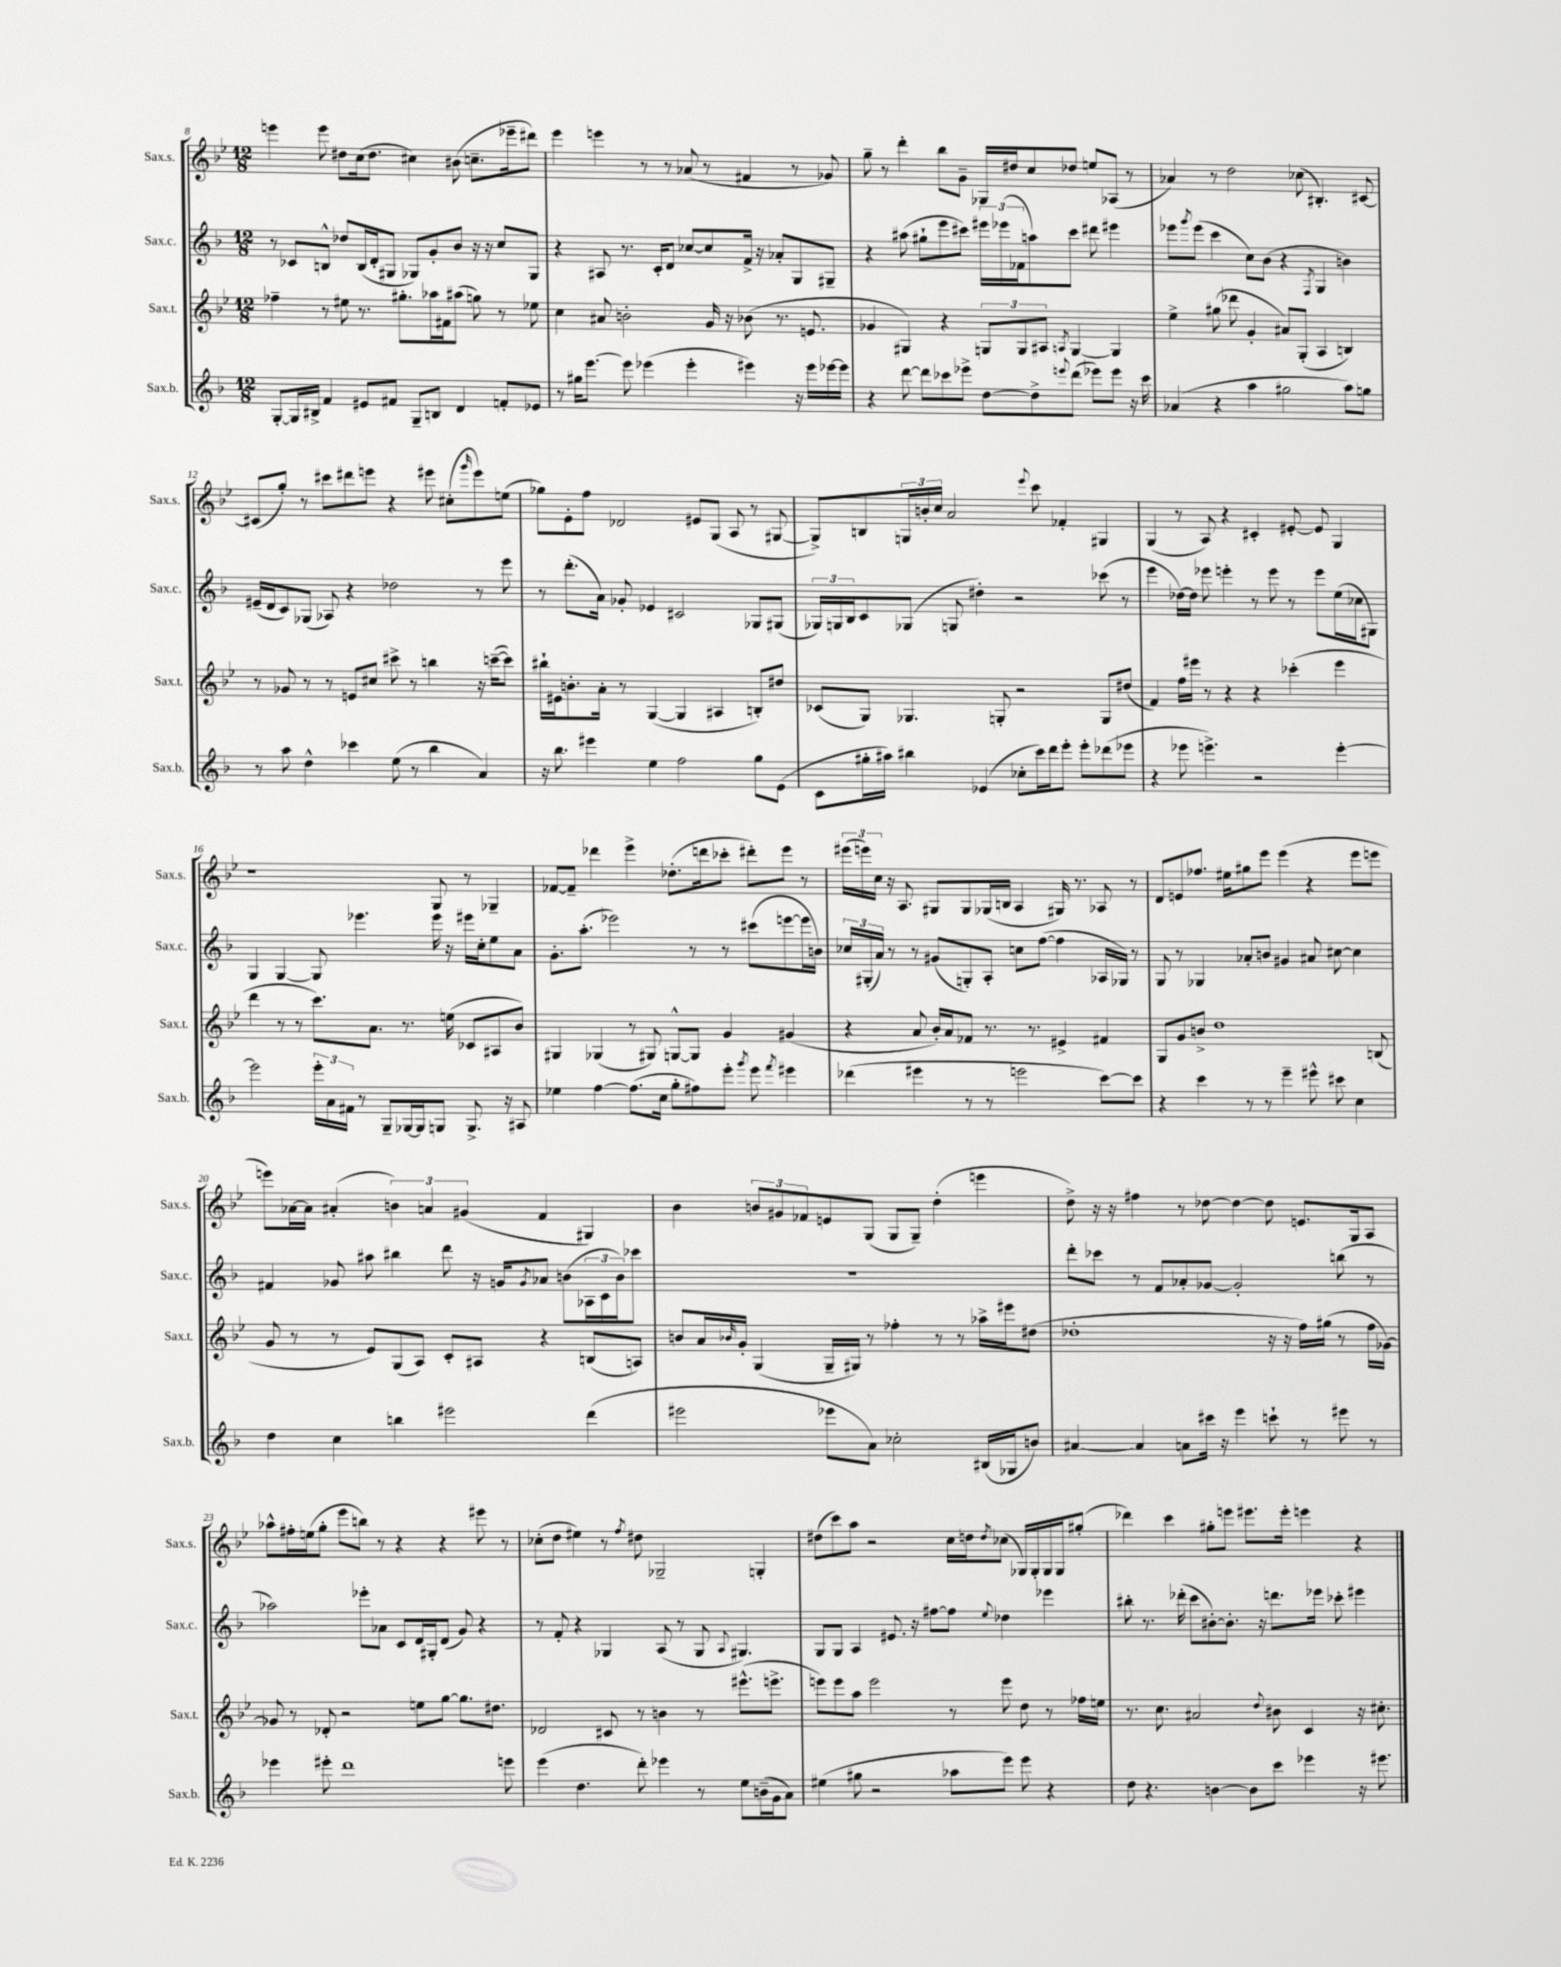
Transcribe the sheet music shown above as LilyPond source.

<<
\new StaffGroup <<
\new Staff = "s0" \with { instrumentName = "Sax.s." shortInstrumentName = "Sax.s." } {
    \clef treble \key bes \major \numericTimeSignature \time 12/8
    e'''4 e'''8 dis''8 c''16( dis''8. cis''4) bis'8( c''8.-- ees'''16-- dis'''8) |
    ees'''4 e'''4 r8 r8 aes'8( r8 fis'4 r8 ges'8) |
    g''8-- r8 d'''4-. bes''8 g'8-- ges16 dis''16 c''8 des''8 e''8 aes8( r8 |
    aes'4) r8 d''2 ces''8( bis4.-.) cis'8~ |
    cis'8( g''8-.) r8 cis'''8 dis'''8 e'''8 r4 eis'''8 cis''8-.( \grace { g'''16 } eis'''8) e''8( |
    ges''8) ees'8-. f''8 des'2 eis'8 g8( a8 r8 gis8~ |
    gis8->) b8 \tuplet 3/2 { g16 b'16-. c''16 } a'2 \appoggiatura { ees'''8 } c'''8 fes'4-. gis4 |
    g4( r8 a8) r4 cis'4-. eis'8~-. eis'8 g4 |
    r1 g8 r8 ges4-- |
    fes'8~ fes'8-- des'''4 ees'''4-> des''8.-.( d'''16 ces'''8-. dis'''8-.) ees'''8 r8 |
    \tuplet 3/2 { eis'''16( e'''16) c''16 } r16 a8. gis8 gis8 ges16( b16 a4 gis16) r8. aes8 r8 |
    d'8 e'8 fes''8. eis''16 gis''8 ees'''8 ees'''4( r4 ees'''8 e'''8 |
    e'''8) aes'16~ aes'16 ais'4-.( \tuplet 3/2 { b'4) a'4 gis'4( } f'4 gis4) |
    bes'4 \tuplet 3/2 { b'8 gis'8 fes'8 } e'8 g8( g8 g8--) d''4-.( e'''4 |
    d''8->) r16 r16 fis''4 r8 des''8~ des''4~ des''8 e'8. g16 a8 |
    aes''8-^ fis''16-. e''16( g''8-. ees'''8 b''8) r8 r4 r4 eis'''8 r8 |
    ces''8-.( d''8 eis''4) r8 \acciaccatura { f''8 } dis''8 ges2-- g4-. |
    dis''8( c'''8) a''8 r2 c''16 d''16 \acciaccatura { d''8 } ces''8( ges16) ges16-. ges16 ges16 gis''8-.( |
    des'''4) c'''4 gis''8-. e'''8 eis'''8. eis'''16-. e'''4 r4 \bar "|." |
}
\new Staff = "s1" \with { instrumentName = "Sax.c." shortInstrumentName = "Sax.c." } {
    \clef treble \key f \major \numericTimeSignature \time 12/8
    r8 ces'8 b8-^ des''8 b16( d'16-. gis8 ges8) g'8-. bes'8 r16 r16 c''8 ges8 |
    r4 ais8 r8. c'16-. d'8 ces''8~ ces''8 f'16-> r16 aes'8-. g8 gis8-- |
    r4 ais''8( gis''8-! e'''8 cis'''8) \tuplet 3/2 { eis'''16 ees'''16( fes'16 } a''8) cis'''8 dis'''8 eis'''4 |
    ees'''8 \acciaccatura { g'''8 } ees'''8( c'''4 c''8) bes'8( r4 \acciaccatura { f8 } g4 b'4) |
    eis'16--( d'16 c'8) ges8( aes8) r4 des''2 r8 e'''8 |
    r8 d'''8.-.( a'16) ges'8-. ees'4 cis'2 ges8 gis8( |
    \tuplet 3/2 { ges16) g16 bes16 } c'8 ges8( g8 dis''4-.) r2 ces'''8( r8 |
    e'''4 des''16~) des''16 ees'''8 e'''4-. r8 e'''8 r8 e'''8 e''16( ces''16 gis8) |
    g4 g4~ g8 ees'''4. ees'''16 r16 eis'''16 c''16-. e''8 a'8 |
    g'8.-. a''8.-.( ees'''2) r8 r8 cis'''8( e'''8~ e'''16 b'16) |
    \tuplet 3/2 { ces''16 gis16-.( a'16) } r8 r8 gis'8( g8-.) a8-. c''8 f''8~( f''4 aes16 ges16) r8 |
    g8 r8 ges4 aes'8-. b'8 gis'4 ais'8 cis''8~ cis''4 |
    fis'4 ges'8 ais''8 bis''4 d'''8 r16 g'16 \acciaccatura { g'8 } aes'8 b'8( \tuplet 3/2 { aes16 c'16 b'16) } ces'''8 |
    R1. |
    d'''8-. ces'''8 r8 f'8 aes'8-. ges'8~ ges'2-. b''8( r8 |
    aes''2) ees'''8-. aes'8 c'8 d'16 gis16-. d'8( g'8) r4 |
    r8 f'8-. r4 ges4 a8( r8 ges8 \appoggiatura { a8 } gis4.) |
    g8 g8 a4 eis'8. r16 fis''8~ fis''8 \appoggiatura { e''8 } des''4 ees'''4 |
    bis''8-. r8. des'''16-.( c'''8 bis'8~-.) bis'8.-. r16 d'''8. ees'''16 ces'''8-. eis'''4 \bar "|." |
}
\new Staff = "s2" \with { instrumentName = "Sax.t." shortInstrumentName = "Sax.t." } {
    \clef treble \key bes \major \numericTimeSignature \time 12/8
    fes''4-- r8 eis''8 r8. gis''8.-. aes''16 fis'16 ais''8( g''8) r8 ees''8 |
    c''4 ais'8 b'2-. g'16 r16 bes'8( r8. e'8. |
    ges'4 gis4) r4 \tuplet 3/2 { g8 g8 ais8 } \acciaccatura { a8 } g4~ g4 |
    ees''4-> gis''8( des'''8 g'4-. ais'8) g8-.( a4 b4) |
    r8 ges'8 r8 r8 e'8 cis''8 cis'''8-> r8 b''4 r16 c'''16~--( c'''8) |
    bis''16-! eis'16 b'8.-. a'16-. r8 g4~( g4 ais4 b8-.) dis''8 |
    ces'8( g8) ges4. g8-. r2 g8 dis''8( |
    f'4) f''16 eis'''16 r8 r4 r4 ces'''4-.( eis'''4 |
    d'''4 r8 r8 c'''8.) a'8. r8. e''16( ces'8 ais8 bes'8) |
    gis4 ges4( r8 gis8) g8~-^ g8 g'4 gis'4( |
    r4 a'8 bes'16-.) a'16 fes'8 r8. r8. eis'4-> fis'4 |
    g8 g'8 b'8-> d''1 b8( |
    g'8 r8 r8 ees'8) g8( a8) c'8-. ais8 r4 b8( a8) |
    b'8 a'16 \grace { bes'16 } g'16-. g4( g16-- gis16) r8 fes''4-. r8 r8 aes''16-> eis'''16 dis''8( |
    des''1-. r16 r16 f''16) gis''16( r8 f''16 ges'16~) |
    ges'8 r8 des'8-. r2 e''8 g''8~ g''8. dis''8. |
    des'2 cis'8 r8 b'4 r8 eis'''8.-^( e'''8.-> |
    e'''8) e'''8 a''8 e'''2 r8 e'''8 d''8 r8 fes''16 e''16 |
    r8. c''8. ais'2 \appoggiatura { d''8 } bis'8 c'4 r16 cis''8.-. \bar "|." |
}
\new Staff = "s3" \with { instrumentName = "Sax.b." shortInstrumentName = "Sax.b." } {
    \clef treble \key f \major \numericTimeSignature \time 12/8
    g8~-. g16 bis16-> f'4 eis'8 fis'8 g8-- b8 d'4 f'8-. ees'8 |
    r8 gis''16 e'''8.~ e'''8 ees'''4( ees'''4-. eis'''4) r16 eis'''16 ees'''16~ ees'''16 |
    r4 d'''8~ d'''8 ces'''8 ees'''8-> d''8~ d''8-> \appoggiatura { e'''8 } d'''8( ees'''8) ees'''8 r16 ces'''16 |
    aes'4( r4 a''4 gis''2 a''8) g''8 |
    r8 a''8 d''4-^ ces'''4 e''8( r8 bes''4 a'4) |
    r16 bes''8. eis'''4 e''4 f''2 g''8 e'8( |
    c'8 gis''16-. ais''16) bis''4 ees'4( ces''8-. c'''16) d'''16 e'''8-. e'''8-. des'''8( ees'''8 |
    r4 ees'''8 e'''4.->) r2 e'''4~-. |
    e'''2 \tuplet 3/2 { e'''16-. a'16 fis'16 } r8 g8-- ges16~ ges16 g8 g8.-> r16 ais8 |
    ees''4 f''4~ f''8.( c''16 g''8-. fis''8) e'''8-. \acciaccatura { g'''8 } e'''8 \acciaccatura { f'''8 } eis'''4 |
    des'''4( eis'''4 r8 r8 e'''2 c'''8~) c'''8 |
    r4 c'''4 r8 r8 e'''4-- eis'''8-^ cis'''8 c''4 |
    d''4 c''4 b''4 eis'''2 d'''4( |
    eis'''2 ees'''8 a'8) ces''2-. bis16( ges16 b'8) |
    ais'4~ ais'4 a'8 cis'''16 r16 e'''4 c'''8-! r8 eis'''8 r8 |
    ees'''4 eis'''8-. d'''1 e'''8 |
    e'''4( d''4. d'''8-.) ees'''4 r8 e''8 b'16--( g'16 a'8) |
    eis''4( gis''8 r2 aes''8 e'''8) e'''8 r4 |
    d''8 r4. b'4~ b'8 c'''8 ees'''4 r16 eis'''8. \bar "|." |
}
>>
>>
\layout { \context { \Score currentBarNumber = #8 } }
